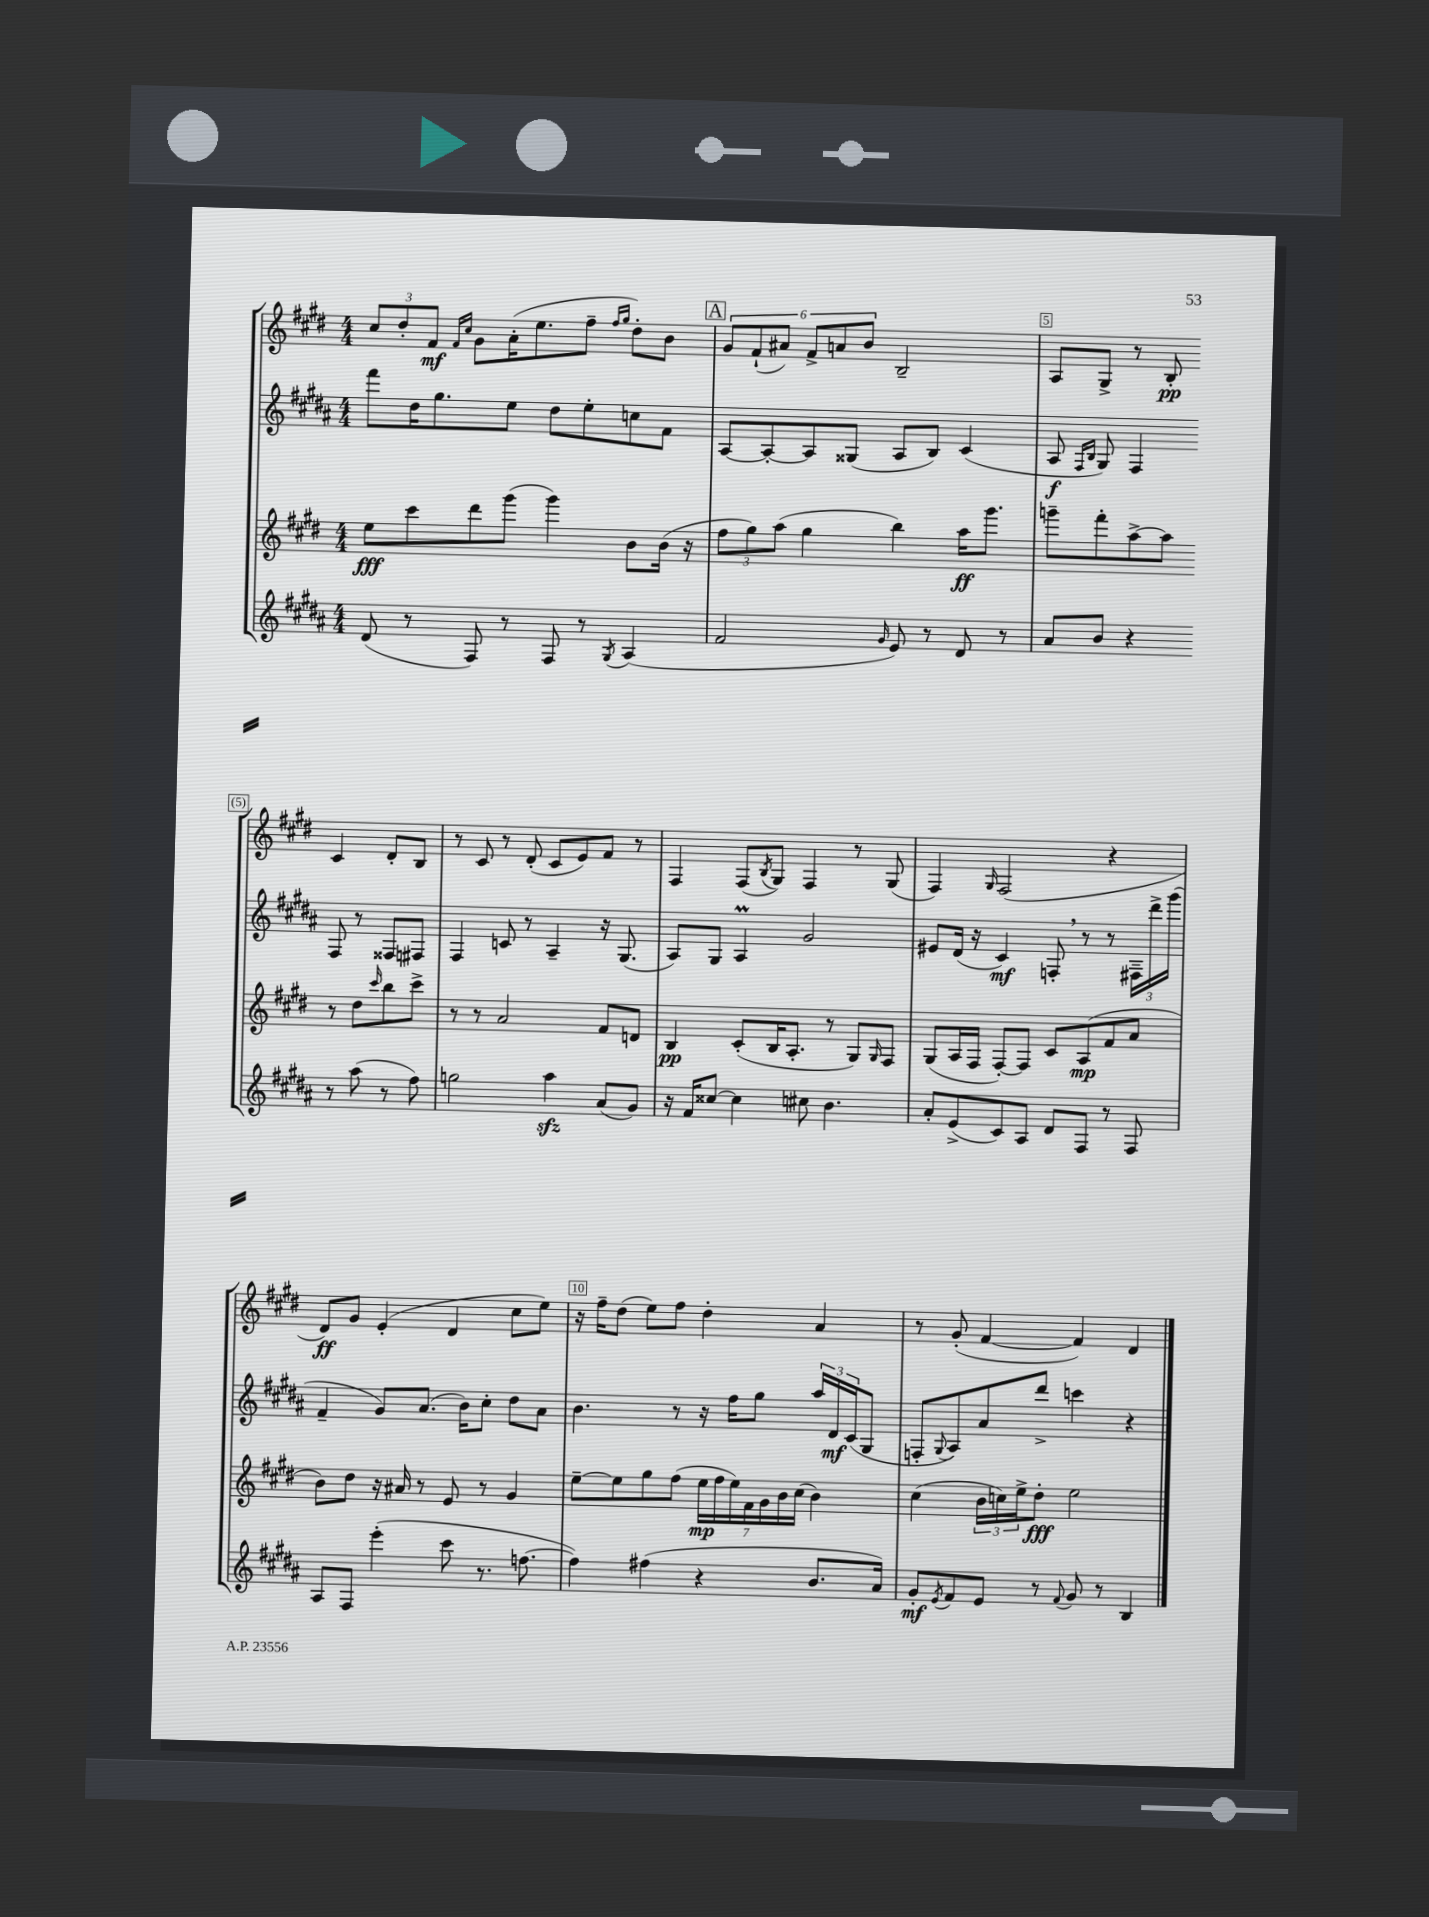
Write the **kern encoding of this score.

**kern	**kern	**kern	**kern
*staff4	*staff3	*staff2	*staff1
*clefG2	*clefG2	*clefG2	*clefG2
*k[f#c#g#d#a#]	*k[f#c#g#d#]	*k[f#c#g#d#a#]	*k[f#c#g#d#]
*M4/4	*M4/4	*M4/4	*M4/4
(8d#	8ee	8fff#	12cc#
.	.	.	12dd#'
8r	8ccc#	16dd#	.
.	.	.	12f#
.	.	8.gg#	.
.	.	.	16qqf#
.	.	.	16qqcc#
8F#)	8ddd#	.	8g#
8r	(8ggg#	8ee	(16a'
.	.	.	8.ee
8F#	4ggg#)	8dd#	.
8r	.	8ee'	8ff#~
.	.	.	16qqff#
8qG#	.	.	16qqgg#
(4A#	8b	8cc	8dd#')
.	(16b	8f#	8b
.	16r	.	.
=	=	=	=
2f#	12ff#	[8A#	12g#
.	12gg#)	.	(12f#`
.	.	8A#'_	.
.	(12aa	.	12a#)
.	4gg#	8A#]	12f#^
.	.	.	12a
.	.	(8G##	.
.	.	.	12b
16qqg#	.	.	.
8e)	4bb)	8A#	2B~
8r	.	8B)	.
8d#	16aa	(4c#	.
.	8.ggg#	.	.
8r	.	.	.
=	=	=	=
8a#	8ggg~	8A#	8A
.	.	16qqF#	.
.	.	16qqB	.
8b	8fff#'	8G#)	8G#^
4r	[8aa^	4F#	8r
.	8aa]	.	8B'
8r	8r	8F#	4c#
(8aa#	8dd#	8r	.
.	16qqccc#	.	.
8r	8bb	8F##	8d#'
8ff#)	8ccc#^	8F#	8B
=	=	=	=
2gg	8r	4F#	8r
.	8r	.	8c#
.	2a	8c	8r
.	.	8r	(8d#'
4aa#	.	4A#~	8c#
.	.	.	8e)
(8a#	8f#	16r	8f#
.	.	(8.G#	.
8g#)	8d	.	8r
=	=	=	=
16r	4B	8A#)	4F#
16f#	.	.	.
[8cc##	.	8G#	.
4cc##]	(8c#'	4A#	(8F#
.	.	.	8qB
.	16B	.	8G#)
.	8.A'	.	.
8cc#	.	2g#	4F#
4.b	8r	.	.
.	8G#)	.	8r
.	16qqG#	.	.
.	8F#	.	(8G#
=	=	=	=
8a#'	(8G#	8e#	4F#)
(8e^	16A	(16d#	.
.	16F#	16r	.
.	.	.	16qqG#
8c#)	[8F#')	4c#)	(2F#
8A#	8F#]	.	.
8d#	8c#	8F'	.
8F#	(8A	8r	.
8r	8f#	8r	4r
8F#	8a	24F#~	.
.	.	24ddd#^	.
.	.	(24ggg#	.
=	=	=	=
8A#	8b)	4f#~	8d#)
8F#	8dd#	.	8g#
(4eee'	16r	8g#)	(4e'
.	16a#	.	.
.	8r	(8.a#	.
8ccc#	8e	.	4d#
.	.	16b)	.
8.r	8r	8cc#'	.
.	4g#	8dd#	8cc#
[8.ff	.	.	.
.	.	8a#	8ee)
=	=	=	=
4ff])	[8ee~	4.b	16r
.	.	.	16ff#~
.	8ee]	.	(8dd#
(4ff#	8gg#	.	8ee)
.	(8ff#	8r	8ff#
4r	28ee	16r	4dd#'
.	28ff#	.	.
.	.	16ff#	.
.	28ee)	.	.
.	28f#	.	.
.	.	8gg#	.
.	28g#	.	.
.	28b	.	.
.	(28cc#	.	.
8.b	4b)	24aa#	4a
.	.	24d#	.
.	.	(24c#	.
.	.	8G#	.
16a#)	.	.	.
=	=	=	=
8g#'	(4cc#	8F'	8r
8qe	.	8qqG#	.
8f#	.	8A#)	(8g#'
8e	24b	8a#	[4f#
.	24cc)	.	.
.	24ee^	.	.
8r	8dd#'	8ddd#^	.
8qqf#	.	.	.
8g#	2ee	4ccc	4f#])
8r	.	.	.
4B	.	4r	4d#
==	==	==	==
*-	*-	*-	*-
